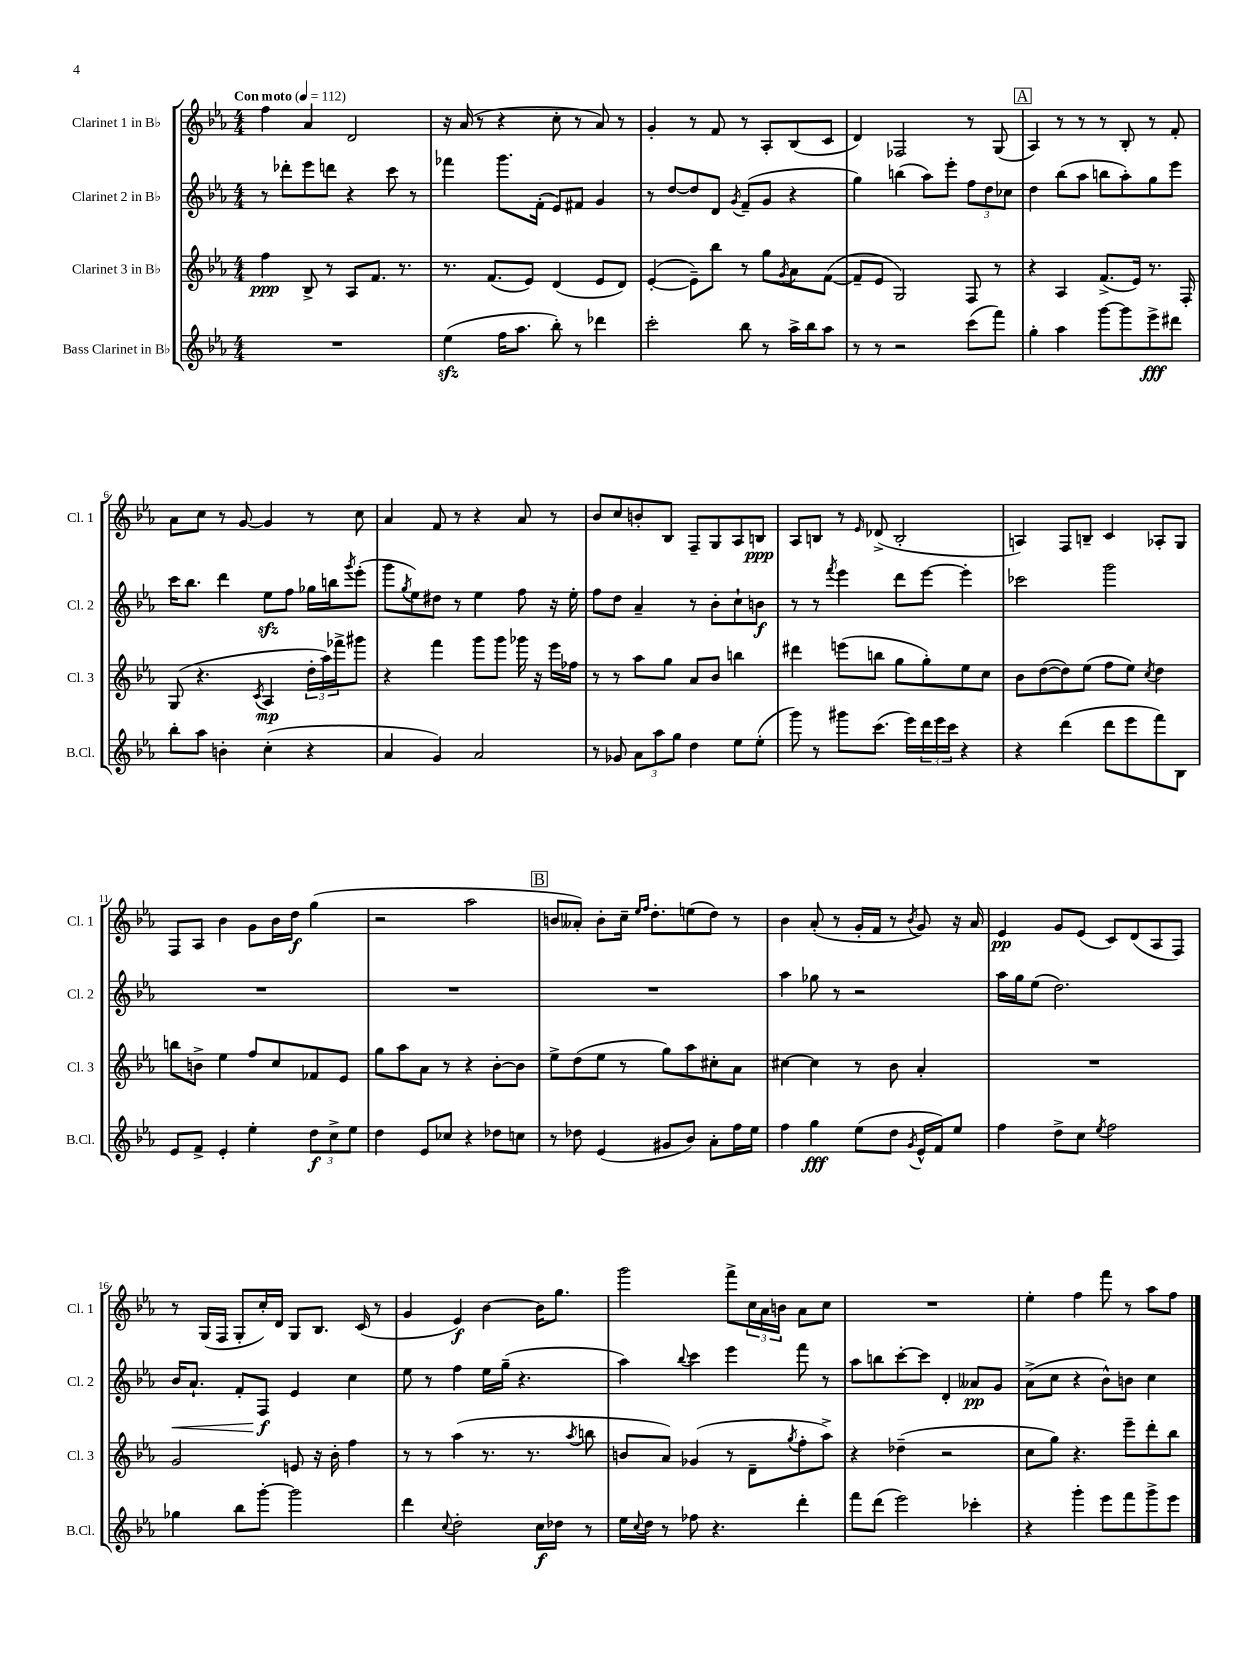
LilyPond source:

<<
\new StaffGroup <<
\new Staff = "s0" \with { instrumentName = "Clarinet 1 in Bb" shortInstrumentName = "Cl. 1" } {
    \clef treble \key ees \major \numericTimeSignature \time 4/4 \tempo "Con moto" 4 = 112
    f''4 aes'4 d'2 |
    r16 aes'16( r8 r4 c''8-. r8 aes'8) r8 |
    g'4-. r8 f'8 r8 aes8-. bes8( c'8 |
    d'4) fes2 r8 g8( |
    \mark \markup { \box "A" } aes4) r8 r8 r8 bes8-. r8 f'8-. |
    aes'8 c''8 r8 g'8~ g'4 r8 c''8 |
    aes'4 f'8 r8 r4 aes'8 r8 |
    bes'8 c''8 b'8-. bes8 f8-- g8 aes8 b8\ppp |
    aes8 b8 r8 \grace { ees'16 } des'8->( b2-. |
    a4) f8 b8-- c'4 aes8-. g8 |
    f8 aes8 bes'4 g'8 bes'16 d''16\f g''4( |
    r2 aes''2 |
    \mark \markup { \box "B" } b'8 aeses'8-.) b'8-. c''16-- \grace { ees''16 f''16 } d''8.-. e''8( d''8) r8 |
    bes'4 aes'8-.( r8 g'16-. f'16 r8 \acciaccatura { bes'8 } g'8) r16 aes'16 |
    ees'4\pp g'8 ees'8( c'8) d'8( aes8 f8) |
    r8 g16( f16 g8-. c''16-.) d'16 g8 bes8. c'16( r8 |
    g'4 ees'4\f) bes'4~ bes'16 g''8. |
    g'''2 f'''8-> \tuplet 3/2 { c''16 aes'16 b'16 } aes'8 c''8 |
    R1 |
    ees''4-. f''4 f'''8 r8 aes''8 f''8 \bar "|." |
}
\new Staff = "s1" \with { instrumentName = "Clarinet 2 in Bb" shortInstrumentName = "Cl. 2" } {
    \clef treble \key ees \major \numericTimeSignature \time 4/4
    r8 des'''8-. ees'''8 d'''8 r4 c'''8 r8 |
    fes'''4 g'''8. f'16-.( ees'8) fis'8 g'4 |
    r8 d''8~ d''8 d'8 \acciaccatura { g'8 } f'8--( g'8 r4 |
    g''4) b''4( aes''8) ees'''8-. \tuplet 3/2 { f''8 d''8 ces''8 } |
    \mark \markup { \box "A" } d''4 bes''8( aes''8 b''8 aes''8-.) g''8 ees'''8 |
    c'''16 bes''8. d'''4 ees''8\sfz f''8 ges''16 b''16 \acciaccatura { g'''8 } ees'''8-.( |
    g'''8 \acciaccatura { g''8 } ees''8) dis''8 r8 ees''4 f''8 r16 ees''16-. |
    f''8 d''8 aes'4-- r8 bes'8-. c''8-! b'8\f |
    r8 r8 \acciaccatura { f'''8 } ees'''4 d'''8 ees'''8~ ees'''4-. |
    ces'''2 g'''2 |
    R1 |
    R1 |
    \mark \markup { \box "B" } R1 |
    aes''4 ges''8 r8 r2 |
    aes''16 g''16 ees''8( d''2.) |
    bes'16\< aes'8.-! f'8-. f8\f\! ees'4 c''4 |
    ees''8 r8 f''4 ees''16 g''16--( r4. |
    aes''4) \appoggiatura { bes''8 } c'''4 ees'''4 f'''8 r8 |
    aes''8 b''8 c'''8~-. c'''8 d'4-. aeses'8\pp g'8 |
    aes'8->( c''8 r4 bes'8-^) b'8 c''4 \bar "|." |
}
\new Staff = "s2" \with { instrumentName = "Clarinet 3 in Bb" shortInstrumentName = "Cl. 3" } {
    \clef treble \key ees \major \numericTimeSignature \time 4/4
    f''4\ppp bes8-> r8 aes8 f'8. r8. |
    r8. f'8.( ees'8) d'4( ees'8 d'8) |
    ees'4~-.( ees'8--) bes''8 r8 g''8 \acciaccatura { g'8 } aes'8 f'8~( |
    f'8-- ees'8 g2) f8 r8 |
    \mark \markup { \box "A" } r4 aes4 f'8.->( ees'16) r8. f16-. |
    g8( r4. \acciaccatura { c'8 } aes4\mp \tuplet 3/2 { d''16-. aes''16) fes'''16-> } gis'''8 |
    r4 f'''4 g'''8 g'''8 ges'''16 r16 ees'''16 fes''16 |
    r8 r8 aes''8 g''8 aes'8 bes'8 b''4 |
    dis'''4 e'''8( b''8 g''8 g''8-.) ees''8 c''8 |
    bes'8 d''8~( d''8) ees''8( f''8 ees''8) \acciaccatura { c''8 } d''4 |
    b''8 b'8-> ees''4 f''8 c''8 fes'8 ees'8 |
    g''8 aes''8 aes'8 r8 r4 bes'8~-. bes'8 |
    \mark \markup { \box "B" } ees''8-> d''8( ees''8 r8 g''8) aes''8 cis''8-. aes'8 |
    cis''4~ cis''4 r8 bes'8 aes'4-. |
    R1 |
    g'2 e'8 r16 bes'16-. f''4 |
    r8 r8 aes''4( r8. r8. \acciaccatura { aes''8 } b''8 |
    b'8 aes'8) ges'4( r8 d'8-- \acciaccatura { g''8 } f''8-. aes''8->) |
    r4 des''4--( r2 |
    c''8 g''8) r4. ees'''8-- d'''8-. bes''8 \bar "|." |
}
\new Staff = "s3" \with { instrumentName = "Bass Clarinet in Bb" shortInstrumentName = "B.Cl." } {
    \clef treble \key ees \major \numericTimeSignature \time 4/4
    R1 |
    ees''4\sfz( f''16 aes''8. bes''8-.) r8 des'''4 |
    c'''2-. bes''8 r8 aes''16-> bes''16 aes''8 |
    r8 r8 r2 c'''8( f'''8) |
    \mark \markup { \box "A" } g''4-. aes''4 g'''8~ g'''8 ees'''8->\fff dis'''8 |
    bes''8-. aes''8 b'4-. c''4-.( r4 |
    aes'4 g'4) aes'2 |
    r8 ges'8 \tuplet 3/2 { aes'8 aes''8 g''8 } d''4 ees''8 ees''8-.( |
    g'''8) r8 gis'''8 c'''8.( ees'''16) \tuplet 3/2 { d'''16 ees'''16 c'''16 } r4 |
    r4 d'''4( d'''8 ees'''8 f'''8) bes8 |
    ees'8 f'8-> ees'4-. ees''4-. \tuplet 3/2 { d''8\f c''8-> ees''8 } |
    d''4 ees'8 ces''8 r4 des''8 c''8 |
    \mark \markup { \box "B" } r8 des''8 ees'4( gis'8 bes'8) aes'8-. f''16 ees''16 |
    f''4 g''4\fff ees''8( d''8 \acciaccatura { g'8 } ees'16-^ f'16) ees''8 |
    f''4 d''8-> c''8 \acciaccatura { ees''8 } f''2 |
    ges''4 bes''8 g'''8~-. g'''2 |
    d'''4 \appoggiatura { c''8 } d''2-. c''16\f des''16 r8 |
    ees''16 \appoggiatura { c''8 } d''16 r8 fes''8 r4. d'''4-. |
    f'''8 d'''8( ees'''2) ces'''4-. |
    r4 g'''4-. ees'''8 f'''8 g'''8-> ees'''8 \bar "|." |
}
>>
>>
